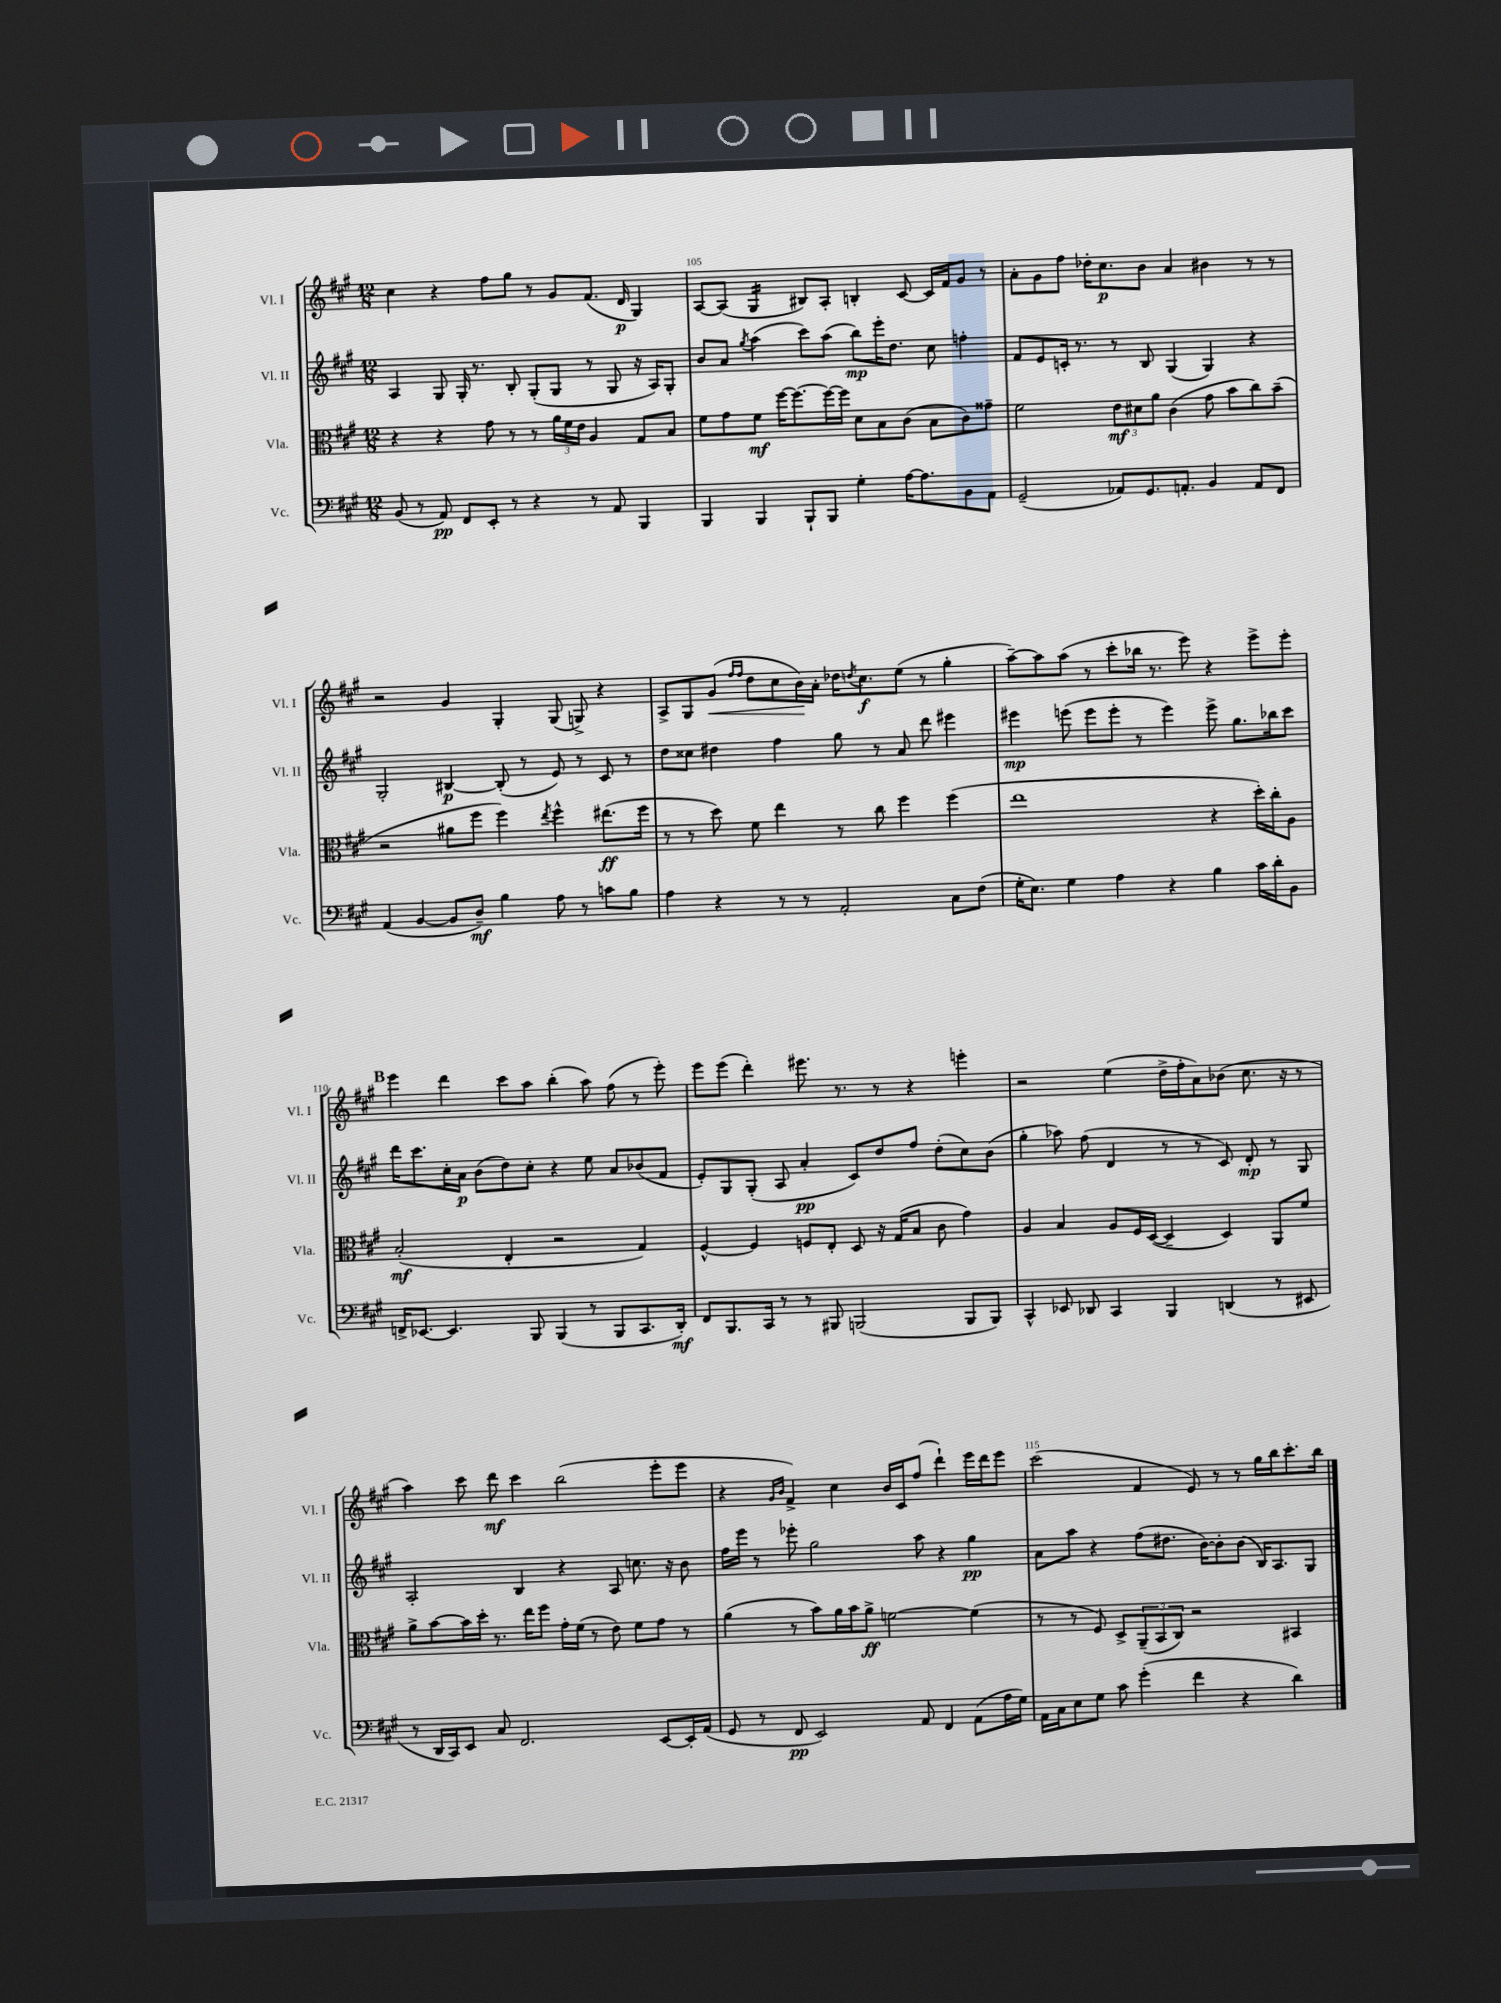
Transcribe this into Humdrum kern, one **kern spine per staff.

**kern	**kern	**kern	**kern
*staff4	*staff3	*staff2	*staff1
*clefF4	*clefC3	*clefG2	*clefG2
*k[f#c#g#]	*k[f#c#g#]	*k[f#c#g#]	*k[f#c#g#]
*M12/8	*M12/8	*M12/8	*M12/8
(8BB/	4r	4A/	4cc#\
8r	.	.	.
8AA/)	4r	8G#/	4r
8FF#/L	.	16G#'/	.
.	.	8.r	.
8EE'/J	8g#\	.	8ff#\L
8r	8r	8B'/	8gg#\J
4r	8r	(8G#'/L	8r
.	24a\LL	8G#/J	8g#/L
.	24f#\	.	.
.	24e\JJ	.	.
8r	4A/	8r	(8.f#/J
8AA/	.	8G#/	.
.	.	.	16d/
4BBB/	8G#/L	16r	4G#/)
.	.	16A/LK)	.
.	8B/J	8G#'/J	.
=	=	=	=
4BBB/	8f#\L	8b/L	[8A/L
.	8g#\	8a/J	(8A/]J
.	.	8qgg#/	.
4BBB/	8f#\J	(4aa\	4G#/
.	[16ff#\LK	.	.
.	8.ff#\_	.	.
8BBB`/L	.	8ccc#\L)	8B#/L)
8BBB/J	16ff#\_L	(8aa\J	8A'/J
.	16ff#\]JJ	.	.
4G#'\	8d\L	8bb\L)	4B'/
.	8B\	16eee'\K	.
.	.	8.dd\J	.
[16A\LK	(8c#\J	.	[8c#/
8.A\]	.	.	.
.	8B\L	8cc#\	16c#/]LL
.	.	.	16f#/J
8BB\	8c#\)	4ff'\	8g#/J
8AA\J	8g##~\J	.	8r
=	=	=	=
(2GG#~/	2f#\	8f#/L	8a'\L
.	.	8e/	8g#\
.	.	16c'/Jk	8ff#\J
.	.	8.r	.
.	.	.	16dd-'\LK
.	.	.	8.cc#\
8AA-/L)	12e\L	8r	.
.	12d#\	.	.
8.GG#/	.	8B/	8b\J
.	12a\J	.	.
.	(4c#\	(4G#/	4a/
8.AA'/J	.	.	.
4BB/	8g#\	4G#/)	4b#\
.	8b\L	.	.
8AA/L	8cc#\)	4r	8r
8FF#/J	(8b~\J	.	8r
=	=	=	=
(4AA/	2r	2G#'/	2r
[4BB/	.	.	.
8BB/]L	8a#\L	[4B#/	4g#/
8D~/J)	8ff#\J	.	.
4B\	4ff#\)	(8B#'/]	4G#'/
.	.	8r	.
.	8qee/	.	.
8A\	4ff#^^\	8e/)	(8G#/
8r	.	8r	8G^/)
8c\L	(8.ee#\L	8c#/	4r
8B\J	.	8r	.
.	16ff#\Jk	.	.
=	=	=	=
4A\	8r	8dd\L	8A^/L
.	8r	8cc##\J	8G#/
4r	8dd\)	4dd#\	(8g#/J
.	.	.	16qqff#/LL
.	.	.	16qqff#/JJ
.	8f#\	.	8dd\L
8r	4ee\	4ff#\	8cc#\
8r	.	.	16b\L)
.	.	.	16a'\JJ
2AA'/	8r	8gg#\	16dd-\LK
.	.	.	8qdd/
.	.	.	8.cc#\
.	8cc#\	8r	.
.	4ff#\	8a/	(8ee\J
.	.	8ddd\	8r
8C#\L	(4ff#\	4eee#\	4gg#'\
(8F#\J	.	.	.
=	=	=	=
16G#'\LK	1ee	4eee#\	[8aa~\L)
8.E\J)	.	.	.
.	.	.	8aa\]
4G#\	.	(8eee\	(8aa\J
.	.	8eee\L	8r
4A\	.	8eee'\J	8ccc#'\L
.	.	8r	16bb-\Jk
.	.	.	8.r
4r	.	4eee\)	.
.	.	.	8eee\)
4B\	4r	8eee^\	4r
.	.	8.gg#\L	.
16c#\LL	16dd'\LL)	.	8eee^\L
16d'\J	16cc#'\J	16bb-\k	.
8BB\J	8A\J	8ccc#\J	8eee'\J
=	=	=	=
16FF^/LK	(2B'/	16ddd\LK	4eee\
[8.EE-/J	.	8.ccc#\	.
4.EE-/]	.	16cc#'\L	4ddd\
.	.	16a\JJ	.
.	.	(8b\L	.
.	4E'/	8dd\)	8ccc#\L
8BBB/	.	8cc#'\J	8aa\J
(4BBB/	2r	4r	(4bb'\
8r	.	8ee\	8aa\)
8BBB/L	.	8a/L	(8ff#\
8.CC#/	4G#/)	(8b-/	8r
.	.	8f#/J	8eee'\)
16DD'/Jk)	.	.	.
=	=	=	=
8FF#/L	[4F#^^/	8e'/L)	8eee\L
8.BBB/	.	8G#/	(8eee\J
.	4F#/]	(8G#'/J	4ddd'\)
16CC#/Jk	.	.	.
8r	.	8A/	.
8r	8F/L	4a'/	8.eee#\
8BBB#/	8E'/J	.	.
.	.	.	8.r
(2BBB/	8D/	8c#/L)	.
.	16r	8dd/	8r
.	(16G#/LK	.	.
.	8B/J	8ff#/J	4r
.	8c#\	(8dd'\L	.
8BBB/L	4g#\)	8cc#\)	4eee'\
8BBB/J)	.	(8b\J	.
=	=	=	=
4CC#^^/	4A/	4gg#'\	2r
8EE-/	4B/	8aa-\)	.
8DD-/	.	(8ff#\	.
4CC#/	8A/L	4d/	(4ee\
.	16F#/L	.	.
.	([16D/JJ	.	.
4BBB/	4D~/]	8r	16dd^\LL
.	.	.	16ff#'\J
.	.	8r	8a\)
(4DD/	4D/)	8c#/)	(8b-\J
.	.	8d'/	8.cc#\
8r	8AA/L	8r	.
.	.	.	16r
8EE#/	8f#/J	8G#/	8r
=	=	=	=
8r	8a^\L	2A'/	4aa\)
16DD/LL	[8b\	.	.
16CC#/J)	.	.	.
8EE/J	16b\]L	.	8ccc#\
.	16dd'\JJ	.	.
8C#/	8.r	.	8ddd\
2.FF#/	.	4B/	4ccc#\
.	16ee\LK	.	.
.	8ff#\J	.	.
.	16g#'\LL	4r	(2bb\
.	(16f#\JJ	.	.
.	8r	.	.
.	8e\)	8A/	.
.	8f#\L	8.cc\	.
[8EE/L	8g#\J	.	8eee'\L
.	.	16r	.
16EE'/]L	8r	8b\	8eee\J
(16AA/JJ	.	.	.
=	=	=	=
8GG#/	(4a\	16ff#\LL	4r
.	.	16eee\JJ	.
8r	.	8r	.
.	.	.	16qqg#/LL
.	.	.	16qqb/JJ
8FF#/	8r	8eee-'\	4f#^/)
2EE/)	8b\L)	2gg#\	.
.	16a\L	.	4cc#\
.	16b\J	.	.
.	8a^\J	.	.
.	[2f\	.	16b/LL
.	.	.	16c#/J
8AA/	.	8aa\	(8ff#/J
4FF#/	.	4r	4ddd`\)
(8AA\L	(4f\]	4gg#\	16eee\LL
.	.	.	16ddd\J
16A\L	.	.	8eee\J
16G#\JJ)	.	.	.
=	=	=	=
16AA\LL	8r	8a\L	(2ccc#\
16C#\J	.	.	.
8E\	8r	8aa\J	.
8G#\J	8F#/)	4r	.
8c#\	8D^/L	.	.
(4g#'\	(12AA~/	(8ff#\L	4f#/
.	12BB/	.	.
.	.	8.dd#\J	.
.	12C#/J)	.	.
4f#\	2r	.	8e/)
.	.	[16b\LK)	.
.	.	8b'\]	8r
4r	.	(8b\J	8r
.	.	16B/LK)	16gg#\LL
.	.	8.A/	16bb\J
4d\)	4BB#/	.	8.ccc#'\
.	.	8G#/J	.
.	.	.	16bb\Jk
==	==	==	==
*-	*-	*-	*-
